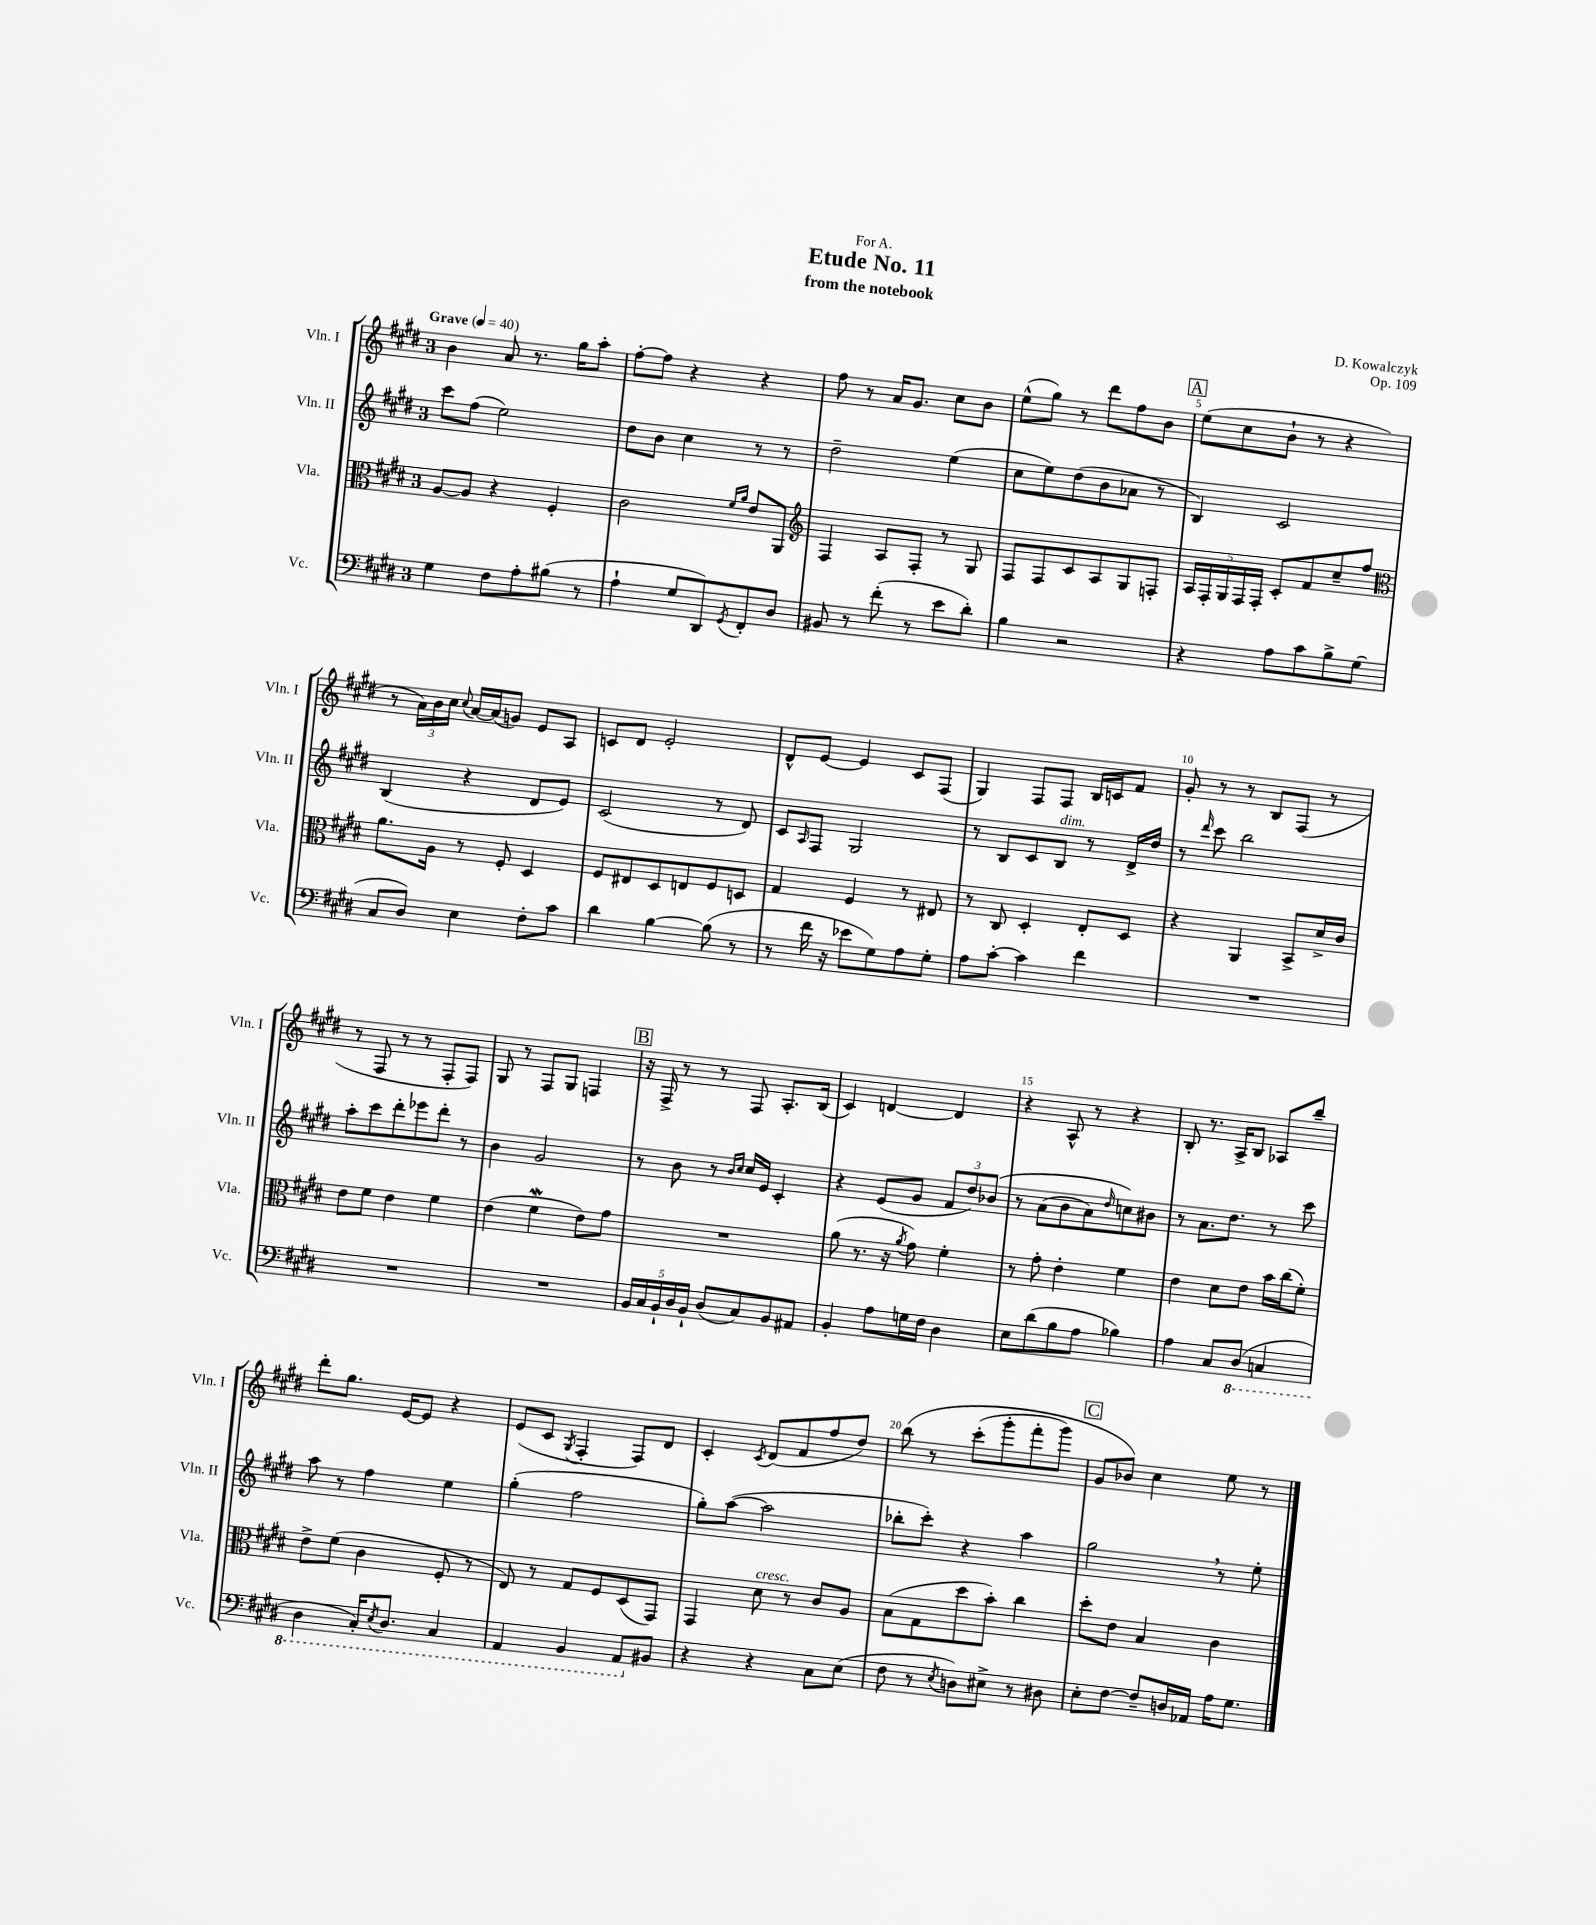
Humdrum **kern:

**kern	**kern	**kern	**kern
*staff4	*staff3	*staff2	*staff1
*clefF4	*clefC3	*clefG2	*clefG2
*k[f#c#g#d#]	*k[f#c#g#d#]	*k[f#c#g#d#]	*k[f#c#g#d#]
*M3/4	*M3/4	*M3/4	*M3/4
*MM40	*MM40	*MM40	*MM40
4G#\	[8A/L	8ccc#\L	4b\
.	8A/]J	(8ff#\J	.
8F#\L	4r	2ee\)	8a/
8A'\	.	.	8.r
(8B#\J	4F#'/	.	.
.	.	.	16gg#\LK
8r	.	.	8aa'\J
=	=	=	=
4A`\	2c#\	8dd#\L	[8ff#'\L
.	.	8b\J	8ff#\]J
8G#/L	.	4cc#\	4r
8DD#/)	.	.	.
.	16qqf#/LL	.	.
8qGG#/	16qqa/JJ	.	.
8FF#'/	8e/L	8r	4r
8D#/J	8AA/J	8r	.
=	=	=	=
*	*clefG2	*	*
8BB#/	4F#/	2dd#~\	8ff#\
8r	.	.	8r
(8f#'\	8A/L	.	16a/LK
.	.	.	8.g#/J
8r	8F#'/J	.	.
8e\L	8r	(4ee\	8cc#\L
8d#'\J)	8G#/	.	8b\J
=	=	=	=
4B\	8F#/L	8cc#\L	(8ee^^\L
.	8F#/	8ee\)	8gg#\J)
2r	8c#/	(8dd#\	8r
.	8A/	8b\	8ddd#\L
.	8G#/	8a-\J	8ff#\
.	8F'/J	8r	8b\J
=	=	=	=
4r	20A/LL	4B/)	(8ee\L
.	20F#'/	.	.
.	20G#/	.	.
.	.	.	8cc#\
.	20F#/	.	.
.	20F#'/JJ	.	.
8A\L	8c#'/L	2c#/	8b`\J
8c#\	8f#/	.	8r
8B^\	8cc#~/	.	4r
(8G#\J	8ff#/J	.	.
=	=	=	=
*	*clefC3	*	*
8C#/L	8.a\L	(4B/	8r
8D#/J)	.	.	24a\LL)
.	.	.	24b\
.	16A\Jk	.	.
.	.	.	24cc#\JJ
.	.	.	8qqcc#/
4E\	8r	4r	[16a/LL
.	.	.	(16a/]J
.	8F#'/	.	8g/J)
8F#'\L	4D#/	8d#/L	8e/L
8c#\J	.	8e/J)	8A/J
=	=	=	=
4d#\	8F#/L	(2c#/	8c/L
.	8E#/	.	8d#/J
[4B\	8D#/	.	2e'/
.	8E/	.	.
(8B\]	8F#/	8r	.
8r	8D/J	8d#/)	.
=	=	=	=
8r	4G#/	8c#/L	8d#^^/L
.	.	16qqA/	.
16f#\	.	8F#/J	[8e/J
16r	.	.	.
8e-\L	4F#/	2G#/	4e/]
8G#\)	.	.	.
8A\	8r	.	8c#/L
8G#'\J	8E#/	.	(8F#/J
=	=	=	=
8A\L	8r	8r	4G#/)
[8c#'\J	8C#/	8B/L	.
4c#\]	4D#'/	8c#/	8F#/L
.	.	8B/J	8F#/J
4f#\	8E'/L	8r	16B/LL
.	.	.	16c/J
.	8D#/J	16d#^/LL	8f#/J
.	.	16dd#/JJ	.
=	=	=	=
2.r	4r	8r	8g#'/
.	.	16qqddd#/	.
.	.	8ccc#\	8r
.	4AA/	2bb\	8r
.	.	.	8B/L
.	8BB^/L	.	(8F#/J
.	16d#^/L	.	8r
.	16c#/JJ	.	.
=	=	=	=
2.r	8e\L	8aa'\L	8r
.	8f#\J	8ccc#\	8F#/
.	4e\	8ddd#'\	8r
.	.	8eee-\	8r
.	4f#\	8ddd#'\J	8F#'/L
.	.	8r	8F#/J)
=	=	=	=
2.r	(4e\	4b\	8G#/
.	.	.	8r
.	4f#\	2g#/	8F#/L
.	.	.	8G#/J
.	8e\L)	.	4F/
.	8g#\J	.	.
=	=	=	=
20BB/LL	2.r	8r	16r
20C#/	.	.	.
.	.	.	16F#^/
20BB`/	.	.	.
.	.	8b\	8r
20D#/	.	.	.
20BB`/JJ	.	.	.
(8D#/L	.	8r	8r
.	.	16qqb/LL	.
.	.	16qqcc#/JJ	.
8C#/)	.	16cc#/LL	8F#/
.	.	16e/JJ	.
8BB/	.	4c#'/	8.A'/L
8AA#/J	.	.	.
.	.	.	(16B/Jk
=	=	=	=
4BB'/	(8a\	4r	4c#/)
.	8.r	.	.
8A\L	.	(8e/L	[4d/
.	16r	.	.
.	8qa/	.	.
16G\L	8g#\)	8g#/J	.
16F#\JJ	.	.	.
4D#\	4f#'\	12f#/L	4d/]
.	.	12dd#/)	.
.	.	&(12b-/J	.
=	=	=	=
8E\L	8r	8r	4r
(8d#\	8g#'\	(8a\L	.
8B\	4e'\	8b\	8A^^/
8A\J	.	8a\)	8r
.	.	16qqdd#/	.
4B-\)	4f#\	8cc\&)	4r
.	.	8b#\J	.
=	=	=	=
4A\	4e\	8r	8B'/
.	.	8.a\L	8.r
8C#/L	8d#\L	.	.
.	.	8.dd#\J	16A^/LK
(8DD#/J	8e\J	.	8B/J
4CC/	16b\LL	8r	8A-/L
.	(16cc#\J	.	.
.	8f#'\J)	8ccc#\	8bb~/J
=	=	=	=
4DD#\	8e^\L	8aa\	8ddd#'\L
.	(8f#\J	8r	8.gg#\J
16CC#'/LK)	4c#\	4ff#\	.
8qEE/	.	.	.
8.DD#/J	.	.	[16e/LK
.	.	.	8e/]J
4CC#/	8F#'/	4ee\	4r
.	8r	.	.
=	=	=	=
4AAA/	8E/)	(4gg#'\	(8e/L
.	8r	.	8c#/J
.	.	.	8qG#/
4BBB/	8G#/L	2ff#\	4F#'/
.	8F#/	.	.
8AAA/L	(8D#/	.	8F#/L)
8BB#/J	8GG#/J)	.	8d#/J
=	=	=	=
4r	4GG#/	8gg#'\L)	4c#'/
.	.	([8aa\J	.
.	.	.	8qc#/
4r	8d#\	2aa\]	(8d#/L
.	8r	.	8f#/
8C#\L	8c#/L	.	8ff#/
(8E\J	8A/J	.	8dd#/J)
=	=	=	=
8F#\	(8B\L	8bb-'\L	&(8bb\
8r	8G#\	8ccc#'\J)	8r
8qE/	.	.	.
8D\L)	8dd#\	4r	(8ccc#'\L
8E#^\J	8b'\J)	.	8ggg#'\
8r	4cc#\	4aa\	8fff#'\
8D#\	.	.	8ggg#\J)
=	=	=	=
8E'\L	8dd#'\L	2gg#\	8g#/L
[8F#\J	8e\J	.	8b-/J&)
8F#~/]L	4B/	.	4cc#\
16D/L	.	.	.
16AA-/JJ	.	.	.
16A\LK	4c#\	8r	8ee\
8.G#\J	.	.	.
.	.	8ee'\	8r
==	==	==	==
*-	*-	*-	*-
